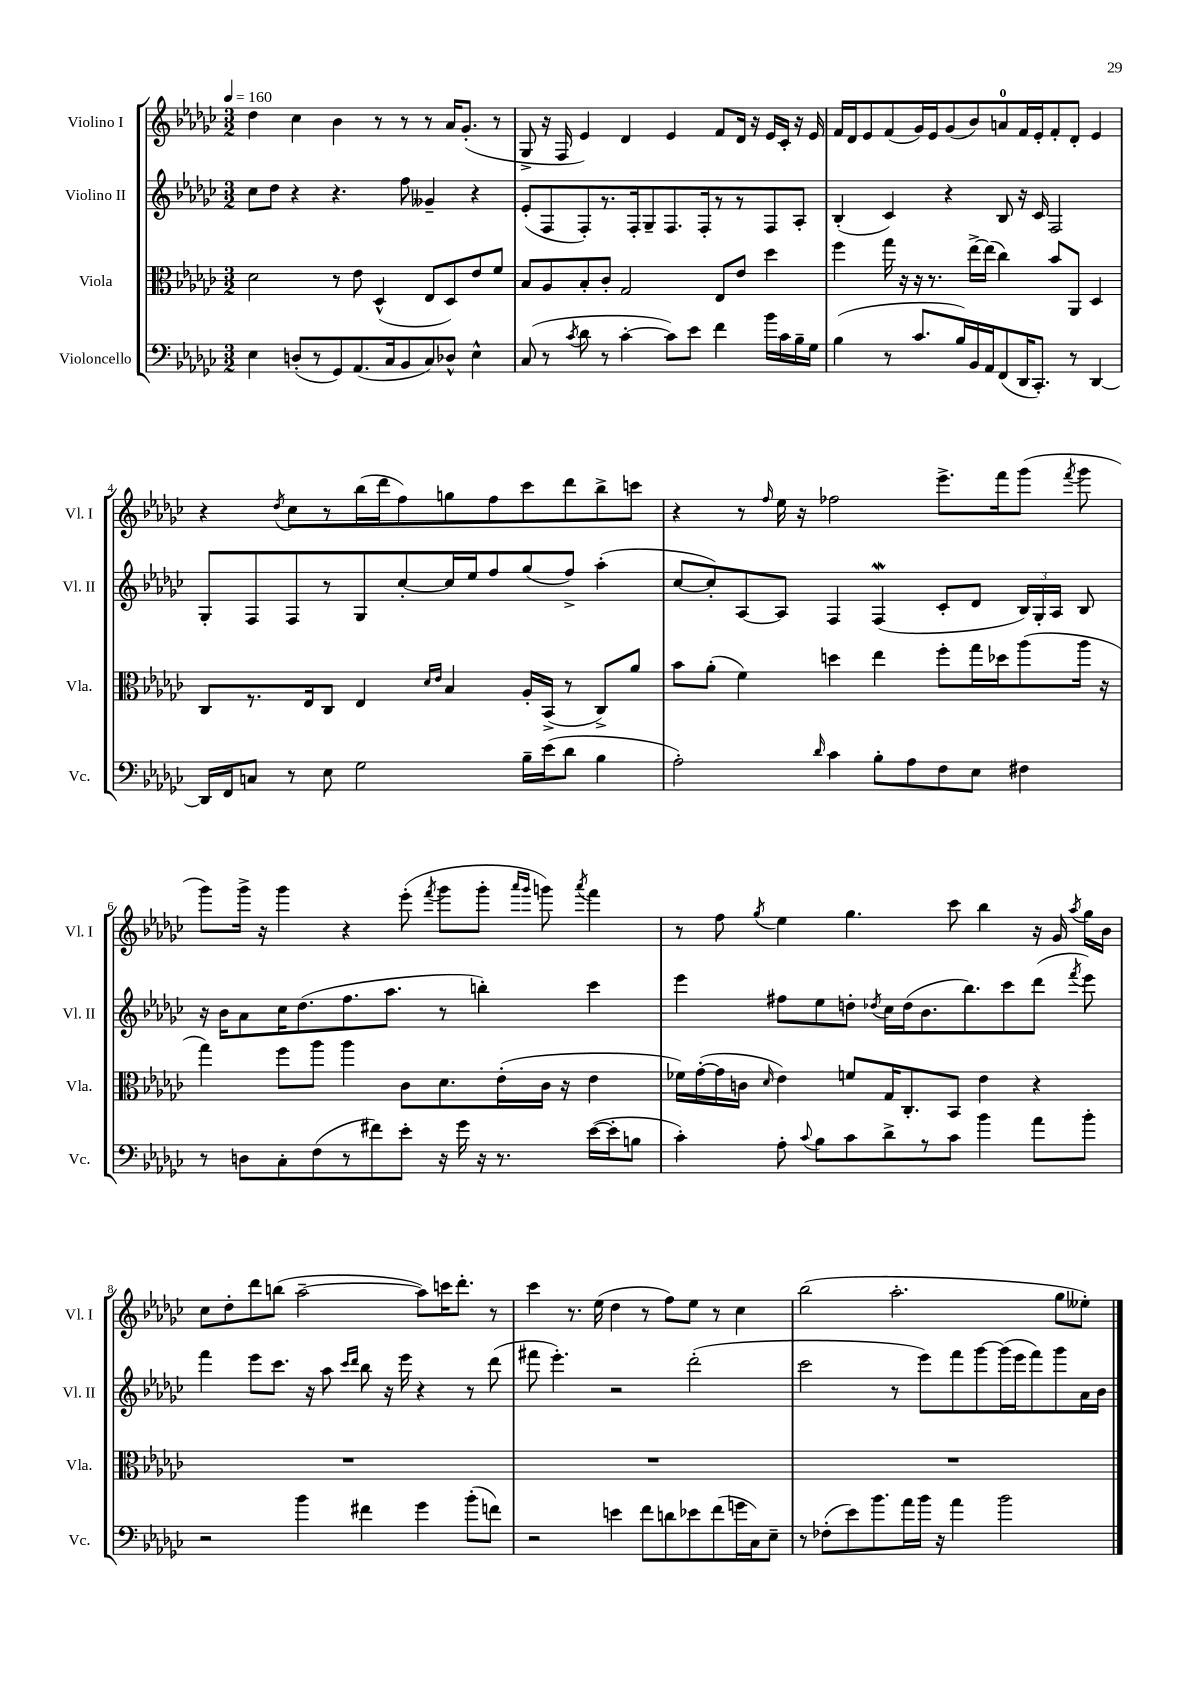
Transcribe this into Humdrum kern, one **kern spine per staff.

**kern	**kern	**kern	**kern
*part4	*part3	*part2	*part1
*staff4	*staff3	*staff2	*staff1
*I"Violoncello	*I"Viola	*I"Violino II	*I"Violino I
*I'Vc.	*I'Vla.	*I'Vl. II	*I'Vl. I
*clefF4	*clefC3	*clefG2	*clefG2
*k[b-e-a-d-g-c-]	*k[b-e-a-d-g-c-]	*k[b-e-a-d-g-c-]	*k[b-e-a-d-g-c-]
*M3/2	*M3/2	*M3/2	*M3/2
*MM160	*MM160	*MM160	*MM160
=1	=1	=1	=1
4E-\	2d-\	8cc-\L	4dd-\
.	.	8dd-\J	.
(8Dn'/L	.	4r	4cc-\
8r	.	.	.
8GG-/)	8r	4.r	4b-\
(8.AA-/	8e-\	.	.
.	(4D-^^/	.	8r
16C-/k	.	.	.
8BB-/	.	8ff\	8r
8C-/)	8E-/L	4g--X~/	8r
8D-X^^/J	8D-/)	.	16a-/KL
.	.	.	(8.g-'/J
4E-^^\	8e-/	4r	.
.	8f/J	.	8r
=2	=2	=2	=2
(8C-/	8B-/L	(8e-'/L	8G-^/
8r	8A-/	8F/	16r
.	.	.	16F/
8qc-/	.	.	.
8d-\	8B-'/	8F'/)	4e-/)
8r	8c-'/J	8.r	.
[4c-'\	2G-/	.	4d-/
.	.	16F'/k	.
.	.	8G-~/	.
8c-\L])	.	8.F/	4e-/
8e-\J	.	.	.
.	.	16F'/k	.
4f\	8E-/L	8r	8f/L
.	8e-/J	8r	16d-/Jk
.	.	.	16r
16b-\LL	4dd-\	8F/	16e-/LL
16c-\	.	.	16c-'/JJ
16B-~\	.	8A-'/J	16r
16G-\JJ	.	.	16e-/
=3	=3	=3	=3
(4B-\	4ff\	(4B-'/	16f/LL
.	.	.	16d-/J
.	.	.	8e-/
8r	16gg-\	4c-/)	(8f/
.	16r	.	.
8.c-/L	16r	.	16g-/L)
.	8.r	.	16e-/J
.	.	4r	(8g-/
16B-/L)	.	.	.
16BB-/	[16ee-^\LL	.	8b-/)
16AA-/J	(16ee-\JJ]	.	.
(8FF/	4cc-\)	8B-/	8an/
16DD-/K	.	16r	16f/L
8.CC-'/J)	.	16c-/	16e-'/J
.	8b-/L	2F/	8f'/
8r	8AA-/J	.	8d-'/J
[4DD-/	4D-/	.	4e-/
!!LO:LB:g=z
=4	=4	=4	=4
16DD-/LL]	8C-/L	8G-'/L	4r
16FF/J	.	.	.
8Cn/J	8.r	8F/	.
.	.	.	8qdd-/
8r	.	8F/	8cc-\L
.	16E-/k	.	.
8E-\	8C-/J	8r	8r
2G-\	4E-/	8G-/	(16bb-\L
.	.	.	16ddd-\J
.	.	[8cc-'/	8ff\)
.	16qqd-/LL	.	.
.	16qqe-/JJ	.	.
.	4B-/	16cc-/L]	8ggn\
.	.	16ee-/J	.
.	.	8ff/	8ff\
16B-~\LL	16A-'/LL	(8gg-/	8ccc-\
(16e-\J	(16BB-^/JJ	.	.
8d-\J	8r	8ff^/J)	8ddd-\
4B-\	8C-^/L)	(4aa-'\	8bb-^\
.	8a-/J	.	8cccn\J
=5	=5	=5	=5
2A-'\)	8b-\L	[8cc-/L	4r
.	(8a-'\J	8cc-'/])	.
.	4f\)	[8A-/	8r
.	.	.	16qqff/
.	.	8A-/J]	16ee-\
.	.	.	16r
16qqd-/	.	.	.
4c-\	4ddn\	4F/	2ff-X\
8B-'\L	4ee-\	(4FW/	.
8A-\	.	.	.
8F\	8ff'\L	8c-'/L	8.eee-^\L
8E-\J	16gg-\L	8d-/J	.
.	16dd-X\J	.	16fff\k
4F#X\	(8aa-\	24B-/LL)	(8ggg-\J
.	.	24G-'/	.
.	.	24A-/JJ	.
.	.	.	8qfff/
.	16aa-\Jk	8B-/	8ggg-\
.	16r	.	.
!!LO:LB:g=z
=6	=6	=6	=6
8r	4gg-\)	16r	8ggg-\L)
.	.	16b-\KL	.
8Dn\L	.	8a-\	16ggg-^\Jk
.	.	.	16r
8C-'\	8ff\L	16cc-\K	4ggg-\
.	.	(8.dd-\	.
(8F\	8aa-\J	.	.
8r	4aa-\	8.ff\	4r
8f#X\)	.	.	.
.	.	8.aa-\J	.
8e-'\J	8c-\L	.	(8eee-'\
.	.	.	8qfff/
16r	8.d-\	8r	8ggg-\L
16g-\	.	.	.
16r	.	4bbn'\)	8ggg-'\J
8.r	(16e-'\L	.	.
.	.	.	16qqaaa-/LL
.	.	.	16qqggg-/JJ
.	16c-\JJ	.	8gggn\)
.	16r	.	.
.	.	.	8qaaa-/
([16e-\LL	4e-\	4ccc-\	4fff\
16e-'\J]	.	.	.
8Bn\J	.	.	.
=7	=7	=7	=7
4c-'\)	16f-X\LL)	4eee-\	8r
.	([16g-'\	.	.
.	16g-\]	.	8ff\
.	16cn\JJ	.	.
.	16qqd-/	.	8qgg-/
8A-'\	4e-\)	8ff#X\L	4ee-\
8qqc-/	.	.	.
8B-\L	.	8ee-\	.
8c-\	8fn/L	8ddn'\J	4.gg-\
.	.	8qdd-X/	.
8d-^\	16G-/K	16cc-\LL	.
.	8.C-'/	(16dd-\J	.
8r	.	8.b-\	.
8c-\J	8BB-/J	.	8ccc-\
.	.	8.bb-\)	.
4b-\	4e-\	.	4bb-\
.	.	8ccc-\	.
8a-\L	4r	(8ddd-\J	16r
.	.	.	16g-/
.	.	8qfff/	8qaa-/
8b-'\J	.	8eee-\)	16gg-\LL
.	.	.	16b-\JJ
!!LO:LB:g=z
=8	=8	=8	=8
2r	1.r	4fff\	8cc-\L
.	.	.	8dd-'\
.	.	8eee-\L	8ddd-\
.	.	8.ccc-\J	(8bbn\J
4b-\	.	.	[2aa-~\
.	.	16r	.
.	.	8aa-\	.
.	.	16qqccc-/LL	.
.	.	16qqddd-/JJ	.
4f#X\	.	8bb-\	.
.	.	16r	.
.	.	16eee-\	.
4g-\	.	4r	8aa-\L])
.	.	.	16cccn\K
.	.	.	8.ddd-'\J
(8b-'\L	.	8r	.
8fn\J)	.	(8ddd-\	8r
=9	=9	=9	=9
2r	1.r	8fff#X\	4ccc-\
.	.	4.eee-'\)	.
.	.	.	8.r
.	.	.	(16ee-\
4en\	.	2r	4dd-\
8f\L	.	.	8r
8dn\	.	.	8ff\L)
8e-X\	.	(2ddd-'\	8ee-\J
(8f\	.	.	8r
16gn\L	.	.	4cc-\
16C-\J)	.	.	.
8E-~\J	.	.	.
=10	=10	=10	=10
8r	1.r	2ccc-\	(2bb-\
(8F-X'\L	.	.	.
8e-\)	.	.	.
8.b-\	.	.	.
.	.	8r	2.aa-'\
16a-\L	.	.	.
16b-\JJ	.	8eee-\L)	.
16r	.	.	.
4a-\	.	8fff\	.
.	.	[8ggg-\	.
2b-\	.	(16ggg-\L]	.
.	.	16eee-\J	.
.	.	8fff\)	.
.	.	8ggg-\	8gg-\L
.	.	16a-\L	8ee--X'\J)
.	.	16b-\JJ	.
==	==	==	==
*-	*-	*-	*-
